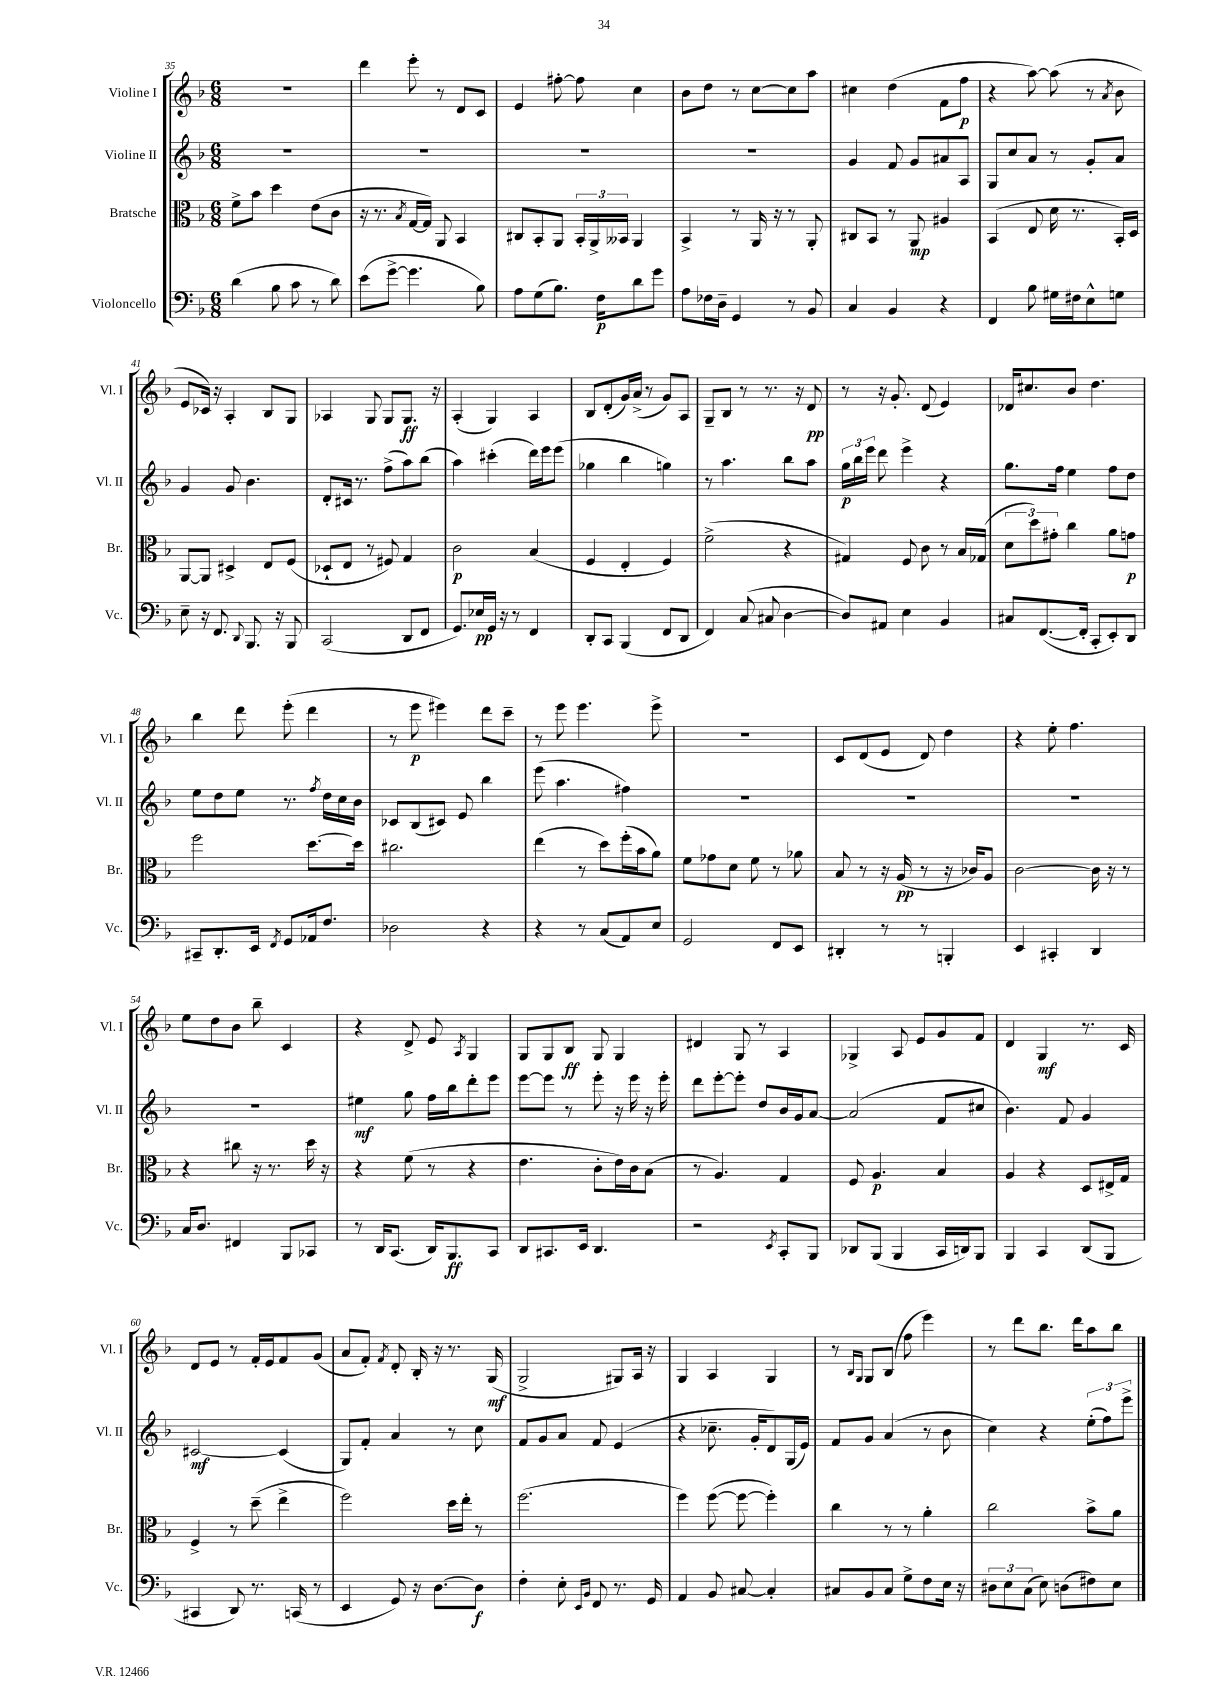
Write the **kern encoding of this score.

**kern	**kern	**kern	**kern
*staff4	*staff3	*staff2	*staff1
*clefF4	*clefC3	*clefG2	*clefG2
*k[b-]	*k[b-]	*k[b-]	*k[b-]
*M6/8	*M6/8	*M6/8	*M6/8
(4d\	8f^\L	2.r	2.r
.	8b-\J	.	.
8B-\	4dd\	.	.
8c\	.	.	.
8r	(8e\L	.	.
8d\)	8c\J	.	.
=	=	=	=
(8e\L	16r	2.r	4ddd\
.	8.r	.	.
[8g^\J	.	.	.
.	8qB-/	.	.
4.g\]	[16G/LL	.	8eee'\
.	16G/]JJ)	.	.
.	8AA/	.	8r
.	4BB-/	.	8d/L
8B-\)	.	.	8c/J
=	=	=	=
8A\L	8C#/L	2.r	4e/
(8G\	8BB-'/	.	.
8.B-\J)	8AA/J	.	[8ff#'\
.	24BB-'/LL	.	8ff#\]
.	24AA^/	.	.
16F\LK	.	.	.
.	24BB--/JJ	.	.
8d\	4AA/	.	4cc\
8g\J	.	.	.
=	=	=	=
8A\L	4BB-^/	2.r	8b-\L
16F-\L	.	.	8dd\J
16D~\JJ	.	.	.
4GG/	8r	.	8r
.	16AA/	.	[8cc\L
.	16r	.	.
8r	8r	.	8cc\]
8BB-/	8AA'/	.	8aa\J
=	=	=	=
4C/	8C#/L	4g/	4cc#\
.	8BB-/J	.	.
4BB-/	8r	8f/	(4dd\
.	8AA/	8g/L	.
4r	4A#/	8a#/	8f\L
.	.	8A/J	8ff\J
=	=	=	=
4FF/	(4BB-/	8G/L	4r
.	.	8cc/	.
8B-\	8E/	8a/J	[8aa\)
16G#\LL	16d\	8r	(8aa\]
16F#\J	8.r	.	.
8E^^\	.	8g'/L	8r
.	.	.	8qa/
8G\J	16BB-'/LL)	8a/J	8b-\
.	16D/JJ	.	.
=	=	=	=
8E~\	[8AA/L	4g/	8e/L
16r	8AA/]J	.	16c-/Jk)
8.FF/	.	.	16r
.	4D#^/	8g/	4A'/
8qqDD/	.	.	.
8.BBB-/	.	4.b-\	.
.	8E/L	.	8B-/L
16r	.	.	.
8BBB-/	(8F/J	.	8G/J
=	=	=	=
(2CC/	8D-`/L	8d'/L	4A-/
.	8E/J	16c#/Jk	.
.	.	8.r	.
.	8r	.	8G/
.	8F#/)	(8ff^\L	8G/L
8DD/L	4G/	8aa\)	8.G/J
8FF/J	.	(8bb-\J	.
.	.	.	16r
=	=	=	=
8.GG/L)	2c\	4aa\)	(4A'/
16E-/L	.	.	.
16GG/JJ	.	(4ccc#'\	4G/)
16r	.	.	.
8r	.	.	.
4FF/	(4B-/	16ddd\LL)	4A/
.	.	16eee\J	.
.	.	(8eee\J	.
=	=	=	=
8DD'/L	4F/	4gg-\	8B-/L
8CC/J	.	.	(8d'/
(4BBB-/	4E'/	4bb-\	16g/L)
.	.	.	(16a^/JJ
.	.	.	8r
8FF/L	4F/)	4gg\)	8g/L)
8DD/J	.	.	8A/J
=	=	=	=
4FF/)	(2f^\	8r	8G~/L
.	.	4.aa\	8B-/J
(8C/	.	.	8r
8C#/	.	.	8.r
[4D\	4r	8bb-\L	.
.	.	.	16r
.	.	8aa\J	8d/
=	=	=	=
8D/]L)	4G#/)	24gg\LL	8r
.	.	24bb-\	.
.	.	24eee\JJ	.
8AA#/J	.	8ddd\	16r
.	.	.	8.g'/
4E\	8F/	4eee^\	.
.	8c\	.	(8d/
4BB-/	8r	4r	4e/)
.	16B-/LL	.	.
.	(16G-/JJ	.	.
=	=	=	=
8C#/L	12d\L	8.gg\L	16d-/LK
.	.	.	8.cc#/
.	12dd\)	.	.
([8.FF/	.	.	.
.	12g#'\J	.	.
.	.	16ff\Jk	.
.	4cc\	4ee\	8b-/J
16FF'/]Jk	.	.	.
8CC'/L	.	.	4.dd\
8EE'/)	8a\L	8ff\L	.
8DD/J	8g\J	8dd\J	.
=	=	=	=
8CC#~/L	2ff\	8ee\L	4bb-\
8.DD'/	.	8dd\	.
.	.	8ee\J	8ddd\
16EE/Jk	.	.	.
8qFF/	.	.	.
8GG/L	.	8.r	(8eee'\
16AA-/k	[8.dd\L	.	4ddd\
.	.	8qff/	.
8.F/J	.	16dd\LL	.
.	.	16cc\	.
.	16dd\]Jk	16b-\JJ	.
=	=	=	=
2D-\	2.cc#\	8c-/L	8r
.	.	(8B-/	8eee\
.	.	8c#/J)	4eee#\)
.	.	8e/	.
4r	.	4bb-\	8ddd\L
.	.	.	8ccc~\J
=	=	=	=
4r	(4ee\	(8eee\	8r
.	.	4.aa\	8eee\
8r	8r	.	4.eee\
(8C/L	8dd\L)	.	.
8AA/)	(16ff'\L	4ff#\)	.
.	16b-\J	.	.
8E/J	8a\J)	.	8eee^\
=	=	=	=
2GG/	8f\L	2.r	2.r
.	8g-\	.	.
.	8d\J	.	.
.	8f\	.	.
8FF/L	8r	.	.
8EE/J	8a-\	.	.
=	=	=	=
4DD#'/	8B-/	2.r	8c/L
.	8r	.	(8d/
8r	16r	.	8e/J
.	(16A/	.	.
8r	8r	.	8d/)
4BBB'/	16r	.	4dd\
.	16c-/LK)	.	.
.	8A/J	.	.
=	=	=	=
4EE/	[2c\	2.r	4r
4CC#'/	.	.	8ee'\
.	.	.	4.ff\
4DD/	16c\]	.	.
.	16r	.	.
.	8r	.	.
=	=	=	=
16C/LK	4r	2.r	8ee\L
8.D/J	.	.	.
.	.	.	8dd\
4FF#/	8cc#\	.	8b-\J
.	16r	.	8bb-~\
.	8.r	.	.
8BBB-/L	.	.	4c/
8CC-/J	16dd\	.	.
.	16r	.	.
=	=	=	=
8r	4r	4ee#\	4r
16DD/LK	.	.	.
(8.CC/J	.	.	.
.	(8f\	8gg\	8d^/
16DD/LK)	8r	16ff\LL	8e/
8.BBB-/	.	16bb-\J	.
.	.	.	8qA/
.	4r	8ddd'\	4G/
8CC/J	.	8eee\J	.
=	=	=	=
8DD/L	4.e\	[8eee\L	8G/L
8.CC#/	.	8eee\]J	8G/
.	.	8r	8B-/J
16EE/Jk	.	.	.
4.DD/	8c'\L	8eee'\	8G/
.	16e\L)	16r	4G/
.	16c\J	16eee\	.
.	(8B-\J	16r	.
.	.	16eee'\	.
=	=	=	=
2r	8r	8ddd\L	4d#/
.	4.A/)	[8eee'\	.
.	.	8eee'\]J	8G/
.	.	8dd/L	8r
8qEE/	.	.	.
8CC'/L	4G/	16b-/L	4A/
.	.	16g/J	.
8BBB-/J	.	[8a/J	.
=	=	=	=
8DD-/L	8F/	(2a/]	4G-^/
(8BBB-/J	4.A/	.	.
4BBB-/	.	.	8A/
.	.	.	8e/L
16CC/LL	4B-/	8f/L	8g/
16DD/J)	.	.	.
8BBB-/J	.	8cc#/J	8f/J
=	=	=	=
4BBB-/	4A/	4.b-\)	4d/
4CC/	4r	.	4G/
.	.	8f/	.
(8DD/L	8D/L	4g/	8.r
8BBB-/J	16E#^/L	.	.
.	16G/JJ	.	16c/
=	=	=	=
4CC#/	4F^/	[2c#/	8d/L
.	.	.	8e/J
8DD/)	8r	.	8r
8.r	(8dd~\	.	16f'/LL
.	.	.	16e/J
.	4ee^\	(4c#/]	8f/
(16CC/	.	.	.
8r	.	.	(8g/J
=	=	=	=
4EE/	2ff\)	8G/L)	8a/L
.	.	8f'/J	8f'/J)
.	.	.	8qf/
8GG/)	.	4a/	8d'/
16r	.	.	16B-'/
[8.D\L	.	.	16r
.	16dd\LL	8r	8.r
.	16ee'\JJ	.	.
8D\]J	8r	8cc\	.
.	.	.	(16G/
=	=	=	=
4F'\	(2.ff\	8f/L	2G^/
.	.	8g/	.
8E'\	.	8a/J	.
16qqEE/LL	.	.	.
16qqBB-/JJ	.	.	.
8FF/	.	8f/	.
8.r	.	(4e/	8G#/L)
.	.	.	16A/Jk
16GG/	.	.	16r
=	=	=	=
4AA/	4ff\)	4r	4G/
8BB-/	([8ff\	8.cc-~\	4A/
[8C#/	8ff\_	.	.
.	.	16g'/LK	.
4C#'/]	4ff'\])	8d/)	4G/
.	.	(16G/L	.
.	.	16e/JJ)	.
=	=	=	=
8C#/L	4cc\	8f/L	8r
.	.	.	16qqB-/LL
.	.	.	16qqG/JJ
8BB-/	.	8g/J	8G/L
8C#/J	8r	(4a/	(8B-/J
8G^\L	8r	.	8ff\
8F\	4a'\	8r	4eee\)
16E\Jk	.	8b-\	.
16r	.	.	.
=	=	=	=
12D#\L	2cc\	4cc\)	8r
12E\	.	.	.
.	.	.	8ddd\L
(12C\J	.	.	.
8E\)	.	4r	8.bb-\J
(8D\L	.	.	.
.	.	.	16ddd\LK
8F#\)	8b-^\L	(12ee'\L	8aa\
.	.	12ff\)	.
8E\J	8a\J	.	8bb-\J
.	.	12eee^\J	.
==	==	==	==
*-	*-	*-	*-
